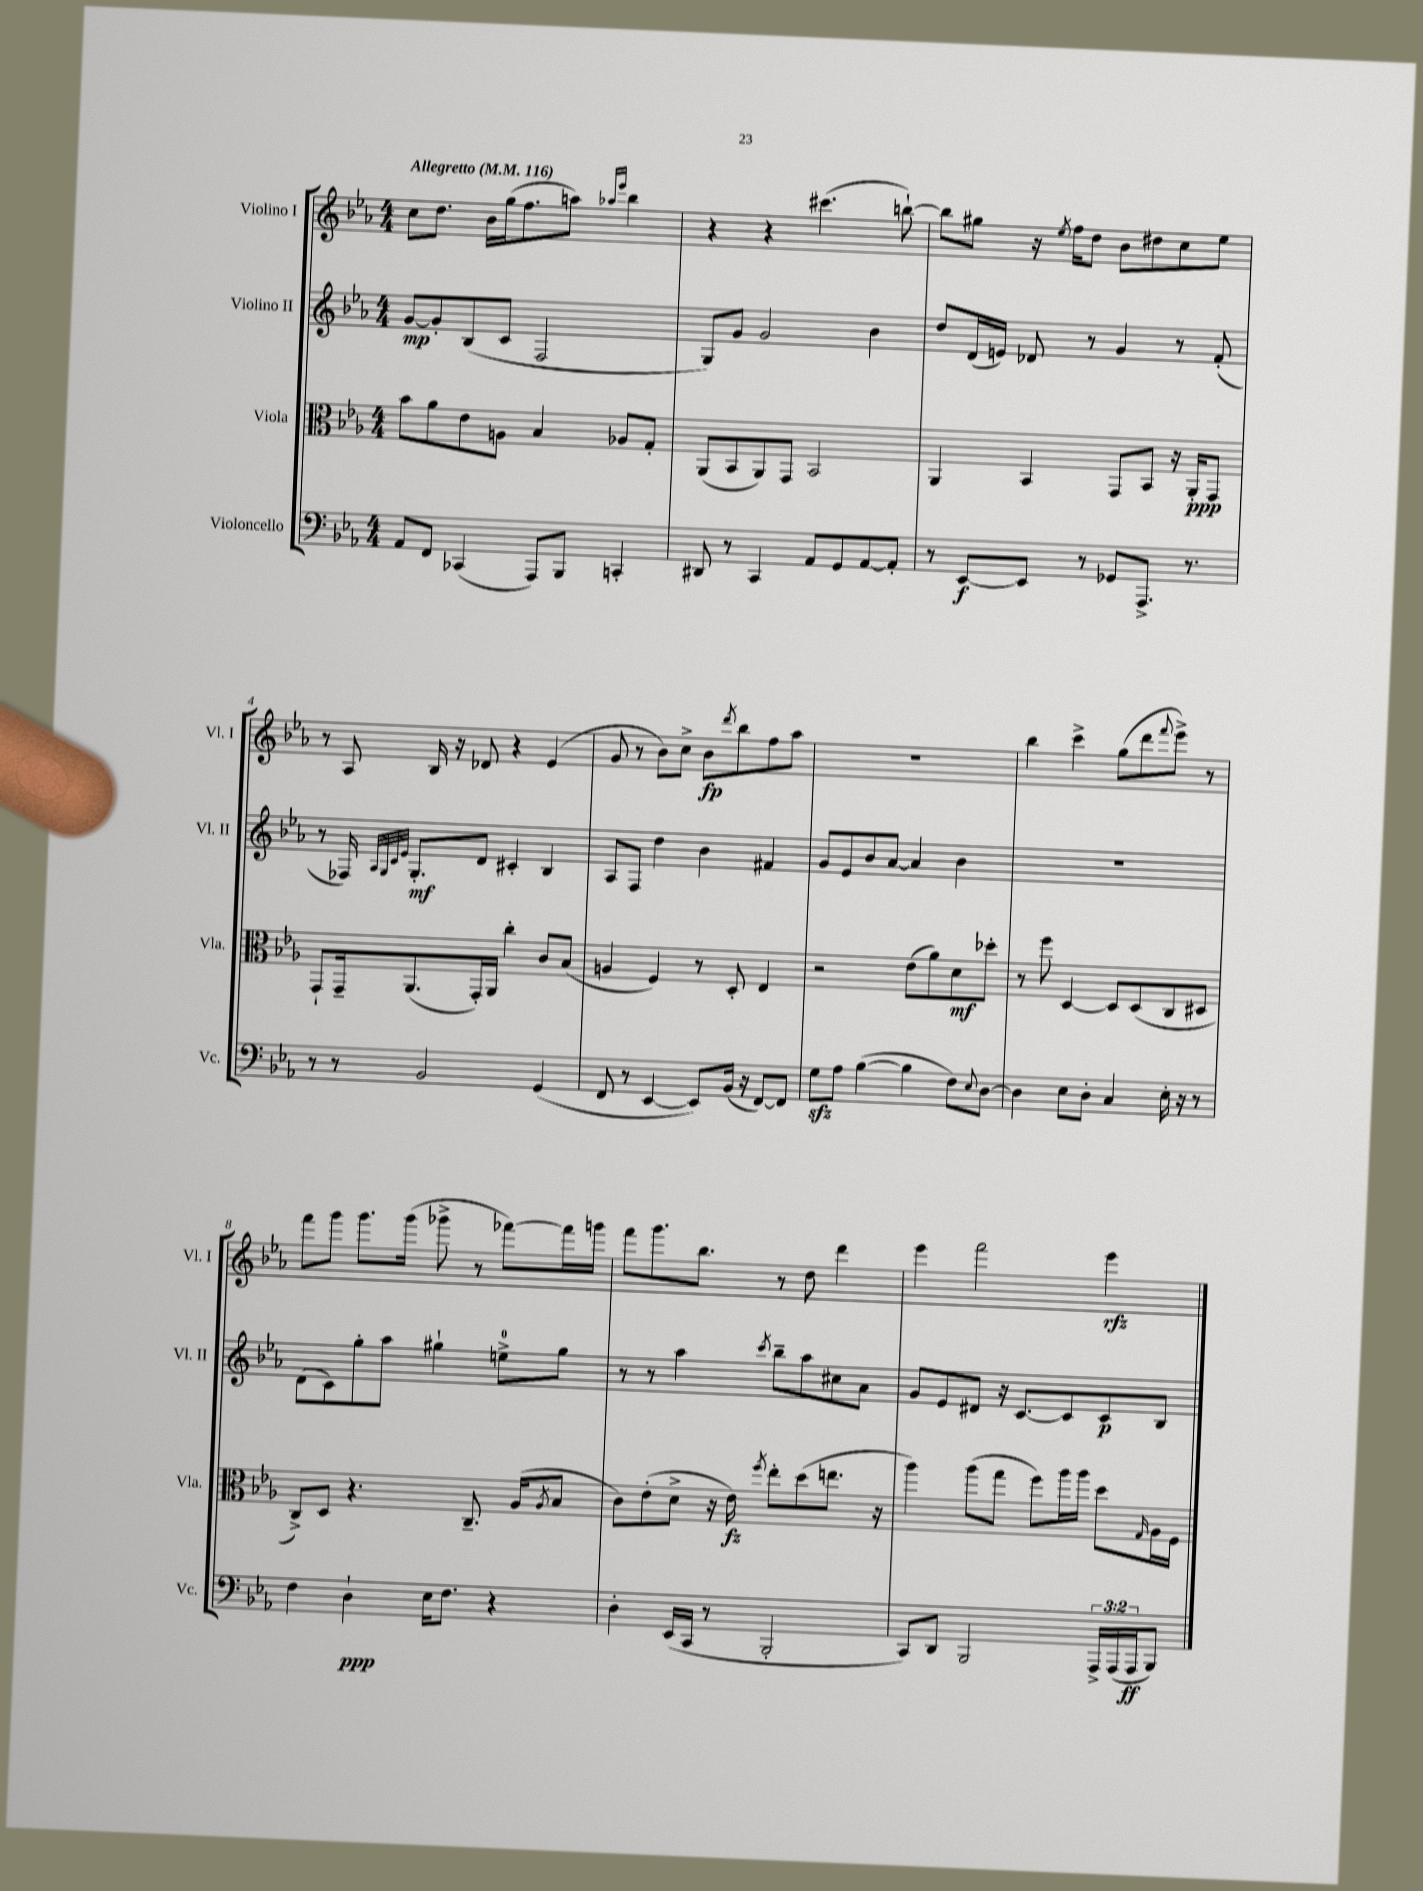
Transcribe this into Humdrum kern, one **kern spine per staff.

**kern	**dynam	**kern	**dynam	**kern	**dynam	**kern	**dynam
*part4	*part4	*part3	*part3	*part2	*part2	*part1	*part1
*staff4	*staff4	*staff3	*staff3	*staff2	*staff2	*staff1	*staff1
*I"Violoncello	*	*I"Viola	*	*I"Violino II	*	*I"Violino I	*
*I'Vc.	*	*I'Vla.	*	*I'Vl. II	*	*I'Vl. I	*
*clefF4	*	*clefC3	*	*clefG2	*	*clefG2	*
*k[b-e-a-]	*	*k[b-e-a-]	*	*k[b-e-a-]	*	*k[b-e-a-]	*
*M4/4	*	*M4/4	*	*M4/4	*	*M4/4	*
*MM116	*	*MM116	*	*MM116	*	*MM116	*
=1	=1	=1	=1	=1	=1	=1	=1
!	!	!	!	!	!	!LO:TX:a:B:t=Allegretto	!
8AA-/L	.	8b-\L	.	[8g/L	mp	8cc\L	.
8FF/J	.	8a-\	.	8g'/]	.	8.dd\J	.
(4CC-X/	.	8e-\	.	(8B-/	.	.	.
.	.	.	.	.	.	16b-\LL	.
.	.	8An\J	.	8c/J	.	(16gg\J	.
.	.	.	.	.	.	8.ff\	.
8AAA-/L)	.	4B-/	.	2F/	.	.	.
8BBB-/J	.	.	.	.	.	8aan\J)	.
.	.	.	.	.	.	16qqaa-X/LL	.
.	.	.	.	.	.	16qqeee-/JJ	.
4CCn'/	.	8A-X/L	.	.	.	4bb-\	.
.	.	8G'/J	.	.	.	.	.
=2	=2	=2	=2	=2	=2	=2	=2
8DD#X/	.	(8AA-/L	.	8G/L)	.	4r	.
8r	.	8BB-/	.	8g/J	.	.	.
4CC/	.	8AA-/)	.	2g/	.	4r	.
.	.	8GG/J	.	.	.	.	.
8AA-/L	.	2BB-/	.	.	.	(4.ccc#X\	.
8GG/	.	.	.	.	.	.	.
[8AA-/	.	.	.	4b-\	.	.	.
8AA-'/J]	.	.	.	.	.	[8bbn`\)	.
=3	=3	=3	=3	=3	=3	=3	=3
8r	.	4AA-/	.	8dd/L	.	8bb\L]	.
[8EE-/L	f	.	.	(16d/L	.	8gg#X\J	.
.	.	.	.	16en/JJ)	.	.	.
8EE-/J]	.	4BB-/	.	8d-X/	.	16r	.
.	.	.	.	.	.	8qee-/	.
.	.	.	.	.	.	16ff\KL	.
8r	.	.	.	8r	.	8dd\J	.
8GG-X/L	.	8GG/L	.	4g/	.	8b-\L	.
8.AAA-^/J	.	8BB-/J	.	.	.	8dd#X\	.
.	.	16r	.	8r	.	8cc\	.
8.r	.	16AA-'/KL	ppp	.	.	.	.
.	.	8GG/J	.	(8f'/	.	8ee-\J	.
!!LO:LB:g=z
=4	=4	=4	=4	=4	=4	=4	=4
8r	.	8GG`/L	.	8r	.	8r	.
8r	.	16GG~/k	.	16F-X/)	.	8A-/	.
.	.	.	.	32qqA-/LLL	.	.	.
.	.	.	.	32qqG/	.	.	.
.	.	.	.	32qqc/	.	.	.
.	.	.	.	32qqe-/JJJ	.	.	.
.	.	(8.AA-/	.	8.G'/L	mf	.	.
2BB-/	.	.	.	.	.	16B-/	.
.	.	.	.	.	.	16r	.
.	.	16GG'/L)	.	8d/J	.	8d-X/	.
.	.	16AA-/JJ	.	.	.	.	.
.	.	4cc'\	.	4c#X'/	.	4r	.
(4GG/	.	8c/L	.	4B-/	.	(4e-/	.
.	.	(8B-/J	.	.	.	.	.
=5	=5	=5	=5	=5	=5	=5	=5
8FF/	.	4An/	.	8A-/L	.	8g/	.
8r	.	.	.	8F/J	.	8r	.
[4EE-/	.	4F/)	.	4dd\	.	8b-\L)	.
.	.	.	.	.	.	8cc^\J	.
8EE-/L])	.	8r	.	4b-\	.	8b-\L	fp
.	.	.	.	.	.	8qddd/	.
(16BB-/Jk	.	8D'/	.	.	.	8bb-\	.
16r	.	.	.	.	.	.	.
[8FF/L)	.	4E-/	.	4f#X/	.	8ff\	.
8FF/J]	.	.	.	.	.	8aa-\J	.
=6	=6	=6	=6	=6	=6	=6	=6
8Gzz\L	.	2r	.	8g/L	.	1r	.
8A-\J	.	.	.	8e-/	.	.	.
([4B-\	.	.	.	8b-/	.	.	.
.	.	.	.	[8a-/J	.	.	.
4B-\]	.	(8e-\L	.	4a-/]	.	.	.
.	.	8a-\)	.	.	.	.	.
8F\L)	.	8d\	mf	4b-\	.	.	.
8qqE-/	.	.	.	.	.	.	.
[8D\J	.	8dd-X'\J	.	.	.	.	.
=7	=7	=7	=7	=7	=7	=7	=7
4D\]	.	8r	.	1r	.	4bb-\	.
.	.	8ff\	.	.	.	.	.
8E-\L	.	[4D/	.	.	.	4ccc^\	.
8D'\J	.	.	.	.	.	.	.
4C/	.	8D/L]	.	.	.	(8gg\L	.
.	.	(8D/	.	.	.	8ddd\	.
.	.	.	.	.	.	8qqfff/	.
16E-'\	.	8C/	.	.	.	8eee-^\J)	.
16r	.	.	.	.	.	.	.
8r	.	8D#X/J	.	.	.	8r	.
!!LO:LB:g=z
=8	=8	=8	=8	=8	=8	=8	=8
4F\	.	8C^/L)	.	(8d\L	.	8fff\L	.
.	.	8D/J	.	8c\)	.	8ggg\J	.
4D`\	ppp	4.r	.	8gg'\	.	8.ggg\L	.
.	.	.	.	8aa-\J	.	.	.
.	.	.	.	.	.	(16ggg\Jk	.
16E-\KL	.	.	.	4gg#X`\	.	8ggg-X^\	.
8.F\J	.	.	.	.	.	.	.
.	.	8.C~/	.	.	.	8r	.
4r	.	.	.	8een^\L	.	[8fff-X\L)	.
.	.	(16A-/KL	.	.	.	.	.
.	.	8qA-/	.	.	.	.	.
.	.	8B-/J	.	8gg#\J	.	16fff-\L]	.
.	.	.	.	.	.	16gggn\JJ	.
=9	=9	=9	=9	=9	=9	=9	=9
4D'\	.	8c\L)	.	8r	.	8fff\L	.
.	.	(8e-'\	.	8r	.	8.ggg\	.
(16EE-/LL	.	8d^\J	.	4aa-\	.	.	.
16CC/JJ	.	.	.	.	.	8.bb-\J	.
8r	.	16r	.	.	.	.	.
.	.	16e-\)	fz	.	.	.	.
.	.	8qff/	.	8qccc/	.	.	.
2BBB-'/	.	8ee-'\L	.	8bb-~\L	.	8r	.
.	.	(8dd\	.	8aa-\	.	8dd\	.
.	.	8.een\J	.	8cc#X\	.	4ddd\	.
.	.	.	.	8a-\J	.	.	.
.	.	16r	.	.	.	.	.
=10	=10	=10	=10	=10	=10	=10	=10
8CC/L)	.	4aa-\)	.	8g/L	.	4eee-\	.
8DD/J	.	.	.	8e-/	.	.	.
2BBB-/	.	(8aa-\L	.	8d#X/J	.	2fff\	.
.	.	8gg\J	.	16r	.	.	.
.	.	.	.	[8.c/L	.	.	.
.	.	8ff\L)	.	.	.	.	.
.	.	16aa-\L	.	8c/]	.	.	.
.	.	16aa-\JJ	.	.	.	.	.
24AAA-^/LL	.	8dd\L	.	8c/	p	4eee-\	rfz
(24AAA-/	.	.	.	.	.	.	.
24AAA-/J	ff	.	.	.	.	.	.
.	.	16qqG/	.	.	.	.	.
8BBB-/J)	.	16A-\L	.	8B-/J	.	.	.
.	.	16F\JJ	.	.	.	.	.
==	==	==	==	==	==	==	==
*-	*-	*-	*-	*-	*-	*-	*-
